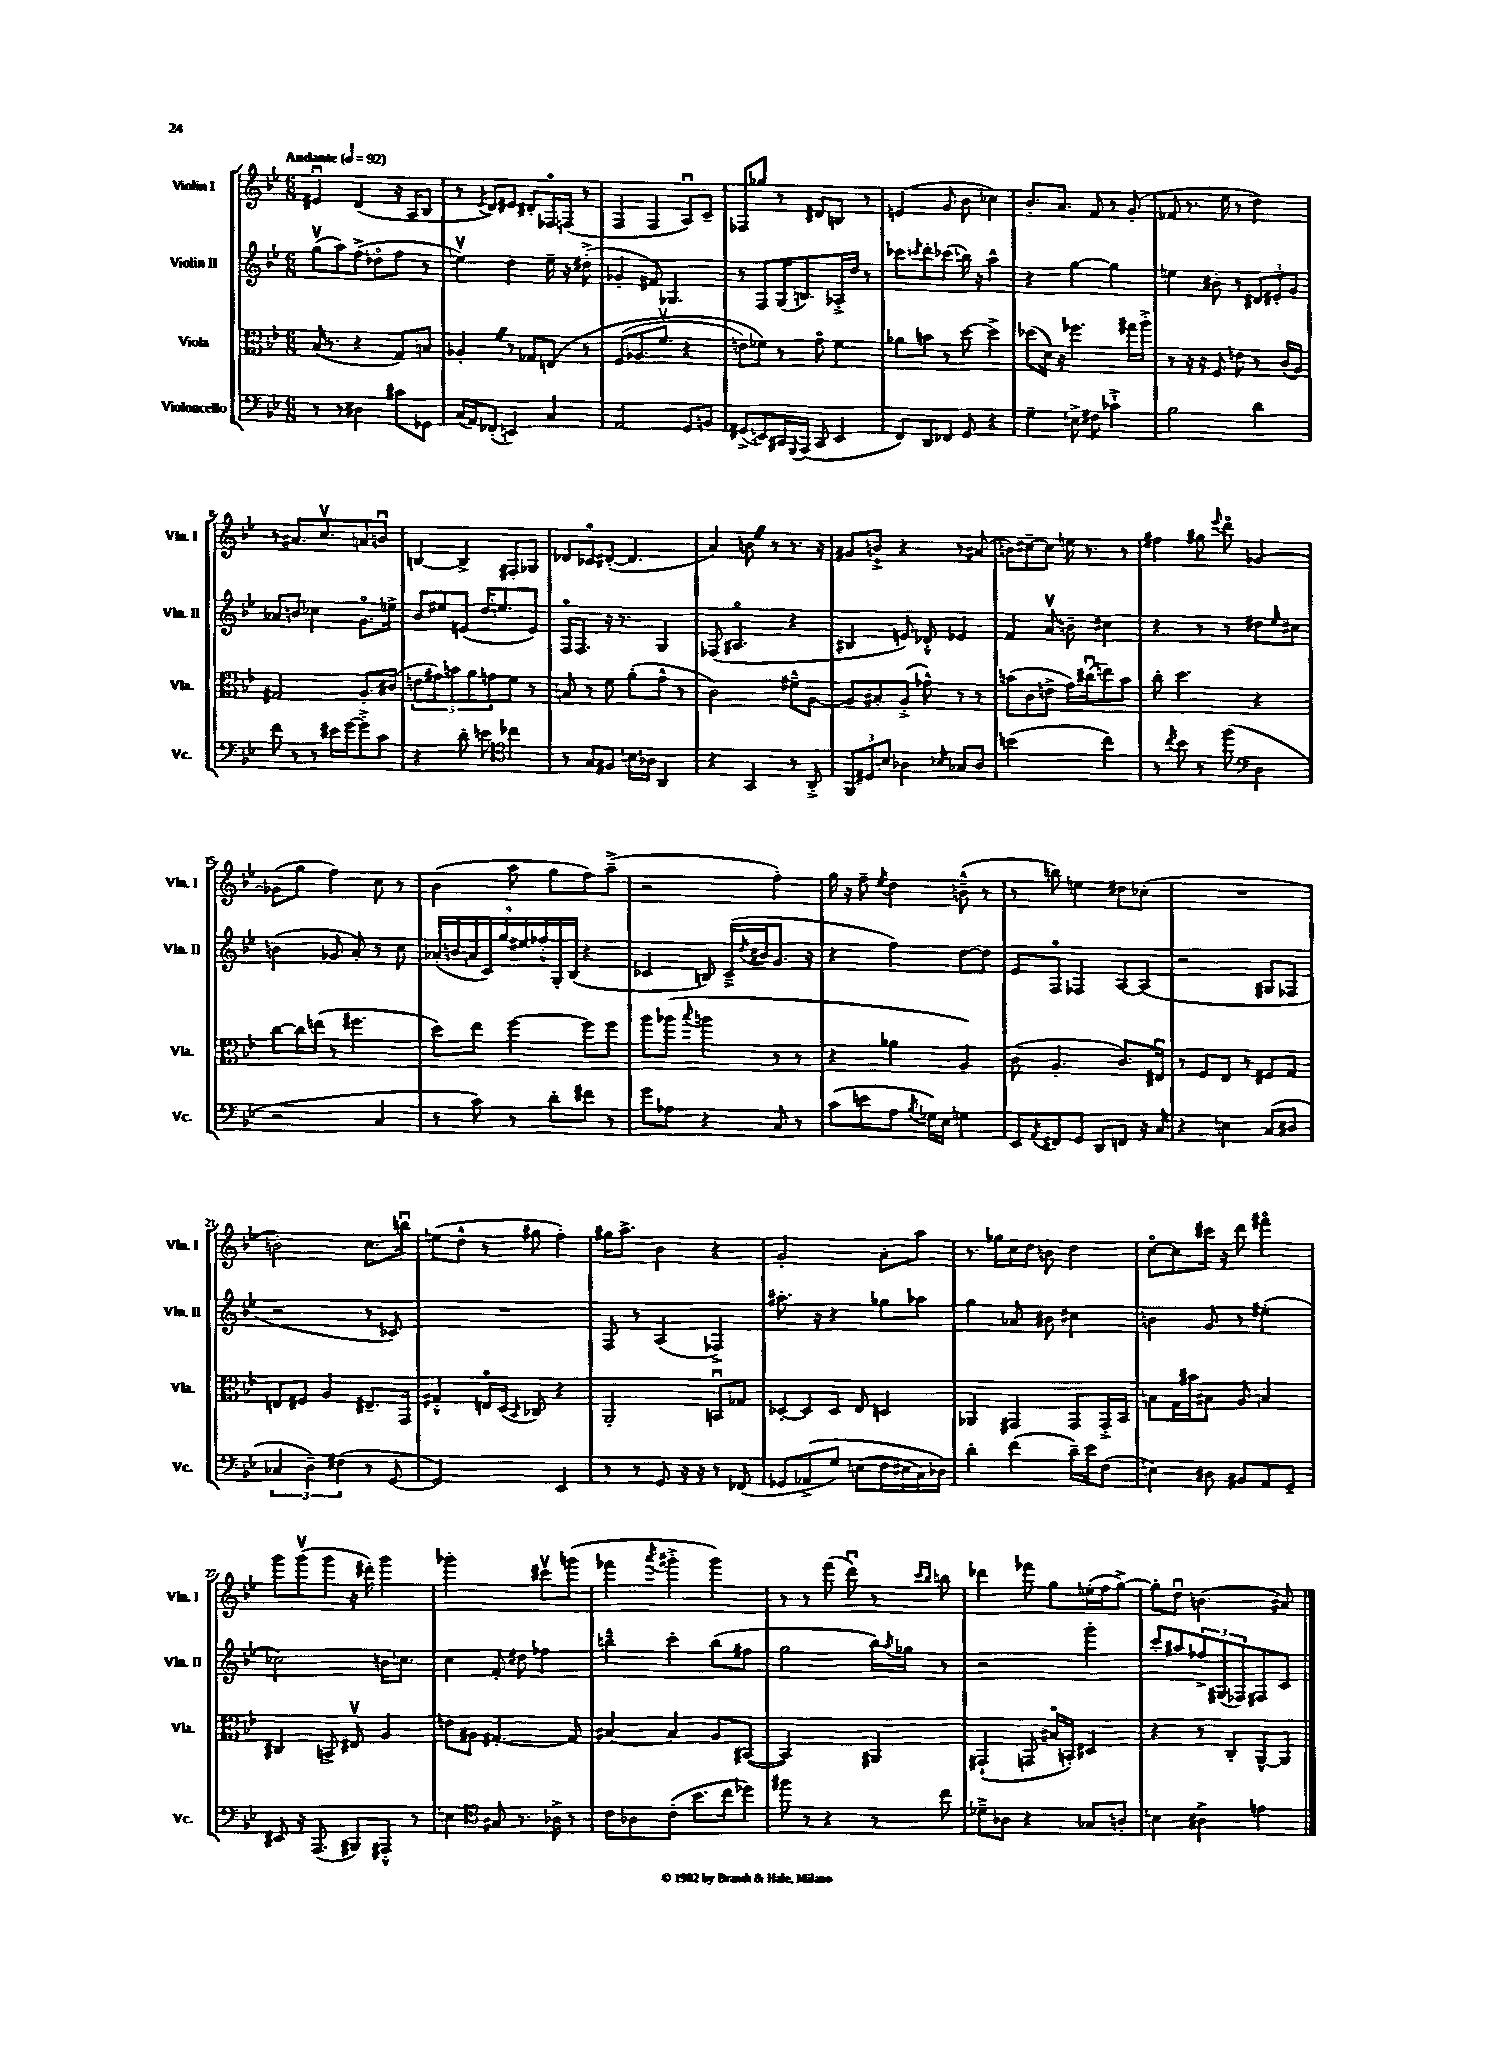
<<
\new StaffGroup <<
\new Staff = "s0" \with { instrumentName = "Violin I" shortInstrumentName = "Vln. I" } {
    \clef treble \key bes \major \numericTimeSignature \time 6/8 \tempo "Andante" 4 = 92
    eis'4\downbow d'4( r16 a16 bes8 |
    r8 \acciaccatura { ees'8 } d'8) eis'8 dis'8-. fes16\flageolet f16( r8 |
    f4 f4 a8\downbow) c'8-- |
    fes8 ges''8 r8 dis'8 b8 r8 |
    e'4( g'8 bes'8 ces''4) |
    bes'8.-. a'8. f'8 r8 g'8-.( |
    fes'8 r8. ees''16 r8 d''4) |
    r8 ais'8. c''8.\upbow a'8 b'8\downbow |
    b4~ b4-> fis8-. ges8 |
    des'8 ces'8\flageolet dis'8~-.( dis'4. |
    a'4) b'8 \once \override BreathingSign.text = \markup { \musicglyph "scripts.caesura.straight" } \breathe r8 r8. r16 |
    gis'8 b'8-!-> r4 r8 ais'8( |
    b'8) cis''8~-- cis''8 e''16 r8. r8 |
    fis''4 gis''8 \appoggiatura { ees'''8 } d'''8\flageolet ges'4~ |
    ges'8( g''8 f''4) c''8 r8 |
    bes'4( a''8 g''8 f''8) a''8--->( |
    r2 f''4-.) |
    g''16 r16 f''8-- \acciaccatura { ees''8 } d''4 b'8---^( r8 |
    r8 b''8) e''4 dis''8 ces''8-.( |
    R2. |
    b'2-.) c''8. b''16\downbow |
    e''8( d''8-^ r8 gis''8 f''4-.) |
    gis''16 a''8.-> bes'4 r4 |
    g'2-. a'8-. a''8 |
    r8. ges''16 c''16 d''16 b'8 d''4 |
    c''8~\flageolet c''8 cis'''16 r16 d'''8 fis'''4\flageolet |
    g'''8 g'''8\upbow( g'''8 r16 dis'''16-.) g'''4 |
    ges'''2-. cis'''8\upbow g'''8( |
    fes'''4 \acciaccatura { a'''8 } gis'''4-.-> gis'''4) |
    r8 r8 f'''8( d'''8\downbow) r8 \grace { c'''16 bes''16 } b''8 |
    des'''4 fes'''8 g''8 e''16-.( f''16 g''8~->) |
    g''8-. d''8\downbow b'4.( ais'8) \bar "|." |
}
\new Staff = "s1" \with { instrumentName = "Violin II" shortInstrumentName = "Vln. II" } {
    \clef treble \key bes \major \numericTimeSignature \time 6/8
    g''8\upbow( a''8) f''8->( des''8\flageolet f''8 r8 |
    e''4\upbow) d''4 e''16-- r16 dis''8-.->( |
    ges'4-. fis'8) ges4. |
    r8 f8 g16( b8.) aes16-.-> d''16 r8 |
    ces'''8 \acciaccatura { c'''8 } d'''8-. ces'''8( b''16) r16 a''4-^ |
    r4 g''4~ g''4 |
    e''4 bis'8-. r8 \tuplet 3/2 { dis'8 eis'8-. g'8 } |
    aes'8 b'8 ces''4 g'8.\flageolet e''16-> |
    bes'8 eis''8 e'8( d''16 e''8. e'8) |
    f16\flageolet f8. r16 r8. g4 |
    fes8( ais4.\flageolet r4 |
    bis4 e'8) des'8-.-^ ees'4 |
    f'4 a'8\upbow b'8-- cis''4 |
    r4 r8 r8 dis''8 \grace { ees''16 } cis''8 |
    b'4( ges'8 a'8-.) r8 c''8 |
    \tuplet 9/8 { aes'16-.( b'16 a'16 c'16) g''16 eis''16 fes''16-.-^ g16-. bes16( } r4 |
    ces'4 b8) ces'16--->( \acciaccatura { d''8 } bis'16 g'8. r16 |
    r4 f''4) d''8~ d''8 |
    ees'8 f8\flageolet fes4 a8~ a8( |
    r2 gis8 fes8 |
    r2 r8 ces'8) |
    R2. |
    f8 r8 a4( fes4->) |
    ais''8.-. r16 r4 ges''8 aes''8 |
    g''4 aes'8 bis'8 cis''4 |
    b'4 g'8 r8 eis''4-.( |
    ces''2) b'16 c''8. |
    c''4 f'8-. dis''8 fes''4 |
    b''4---^ c'''4-. b''8( fis''8 |
    g''2 bes''16) \acciaccatura { a''8 } ges''16 r8 |
    r2 g'''4-. |
    c'''8-. ais''8 \tuplet 3/2 { fes''8-> gis8( fes8) } fis8 c'8 \bar "|." |
}
\new Staff = "s2" \with { instrumentName = "Viola" shortInstrumentName = "Vla." } {
    \clef alto \key bes \major \numericTimeSignature \time 6/8
    bes16( r8. r4 g8) b8 |
    aes4-. \once \override BreathingSign.text = \markup { \musicglyph "scripts.caesura.straight" } \breathe r8 ges8 e8\( r8 |
    f8( aes8. f'8.\upbow r4 |
    e'8) fes'8\) r8 g'8\flageolet fes'4 |
    aes'8 b'8 r8 d''8~ d''4-> |
    des''8( d'16) r16 fes''4. gis''16 a''16-.-> |
    r8 r16 r16 f8 e'8 r8 c'16( a16) |
    gis2 a8.-. cis'16( |
    \tuplet 5/4 { e'8 gis'8) b'8 a'8 g'8 } f'8 r8 |
    b8 r8 f'8 a'8-.( g'8-^ r8 |
    c'2) fis'8---^ a8~ |
    a8 bis8-. a8-.->( ges'8-^) r8 r8 |
    b'8( c'8 e'8-> g'16) cis''16\downbow( e''8) b'8 |
    c''8-. d''4. r4 |
    c''8~ c''16 e''16( r8 fis''4. |
    d''8) ees''8 f''4~ f''8 f''8 |
    a''8 aes''8( \appoggiatura { bes''8 } a''4 r8 r8 |
    r4 aes'4 a4) |
    c'8( a4.-. c'8.) eis16\downbow |
    r8 f8 ees8 r8 fis8 g8 |
    e8 fis8 a4 eis8.-- g,16 |
    gis4-.-^ e16\flageolet d16( \grace { bes,16 } ces8) r4 |
    a,2-. b,8\downbow ges8 |
    des8~-. des8 des8 ees8 d4 |
    aes,4 gis,4 gis,8 gis,16-.-> bes,16 |
    b8 g16 bis'16 bis8 a8 b4 |
    cis4 b,8-> eis8\upbow a4 |
    e'8 ais8 gis4.~-. gis8 |
    bis4~ bis4 a8 bis,8~( |
    bis,2) ais,4 |
    gis,4-!( g,8 bis16\flageolet b,16-.) dis4 |
    r4 r8 c8-. a,8~-^ a,8 \bar "|." |
}
\new Staff = "s3" \with { instrumentName = "Violoncello" shortInstrumentName = "Vc." } {
    \clef bass \key bes \major \numericTimeSignature \time 6/8
    r8 r8 dis4 cis'8 ges,8 |
    c16( a,16) fes,8-.( e,4) c4 |
    a,2 g,8 b,8 |
    gis,8->( e,8) cis,16 \appoggiatura { g,,8 } a,,16( cis,8 e,4 |
    f,8) d,8 fes,8 g,8 r4 |
    g4-- e8-> fis8 ces'4-!-> |
    bes2 d'4 |
    f'8 r8 r8 eis'16 g'16~ g'8-.-> c'8 |
    r4 d'8-. e'8 \clef tenor ces''4 |
    r8 g8 fis8 b16 aes16 a,4 |
    r4 g,4 r8 a,8-.-> |
    \tuplet 3/2 { f,8 dis8 b8 } aes4 \grace { bes16 } ges8 aes8 |
    b'2( c''4) |
    r8 \acciaccatura { c''8 } bes'8 r8 f''8( \clef bass d4 |
    r2 c4 |
    r8 c'8) r8 d'8-. fis'8 r8 |
    g'8 aes8 r4 c8 r8 |
    c'8( e'8 a8 \acciaccatura { bes8 } ges16) ees16 g4 |
    ees,8 \acciaccatura { a,8 } fis,8 g,8 d,8 f,8 r16 c16 |
    r4 e4 c8( dis8 |
    \tuplet 3/2 { ces4 d4--) fis4( } r8 g,8~ |
    g,2) ees,4 |
    r8 r8 g,8 r16 r16 r8 fes,8( |
    ges,8 aes,8->\( g8) e8( f16 eis16 c16) des16\) |
    d'4-. f'4( d'16--) ees'16 f8( |
    e4) dis8 bis,8 a,8 g,8-- |
    eis,8 r16 a,,8.( bis,,8) ais,,8-.-^ r8 |
    e4 \clef tenor gis8 r8. aes16-> r8 |
    c'8 aes8 c'8-.( bes'8. c''16 des''8) |
    fis''8 r8 r4 r8 c''8 |
    des'8---> aes8 r4 ges8 a8-. |
    b4 ais4-> e'4 \bar "|." |
}
>>
>>
